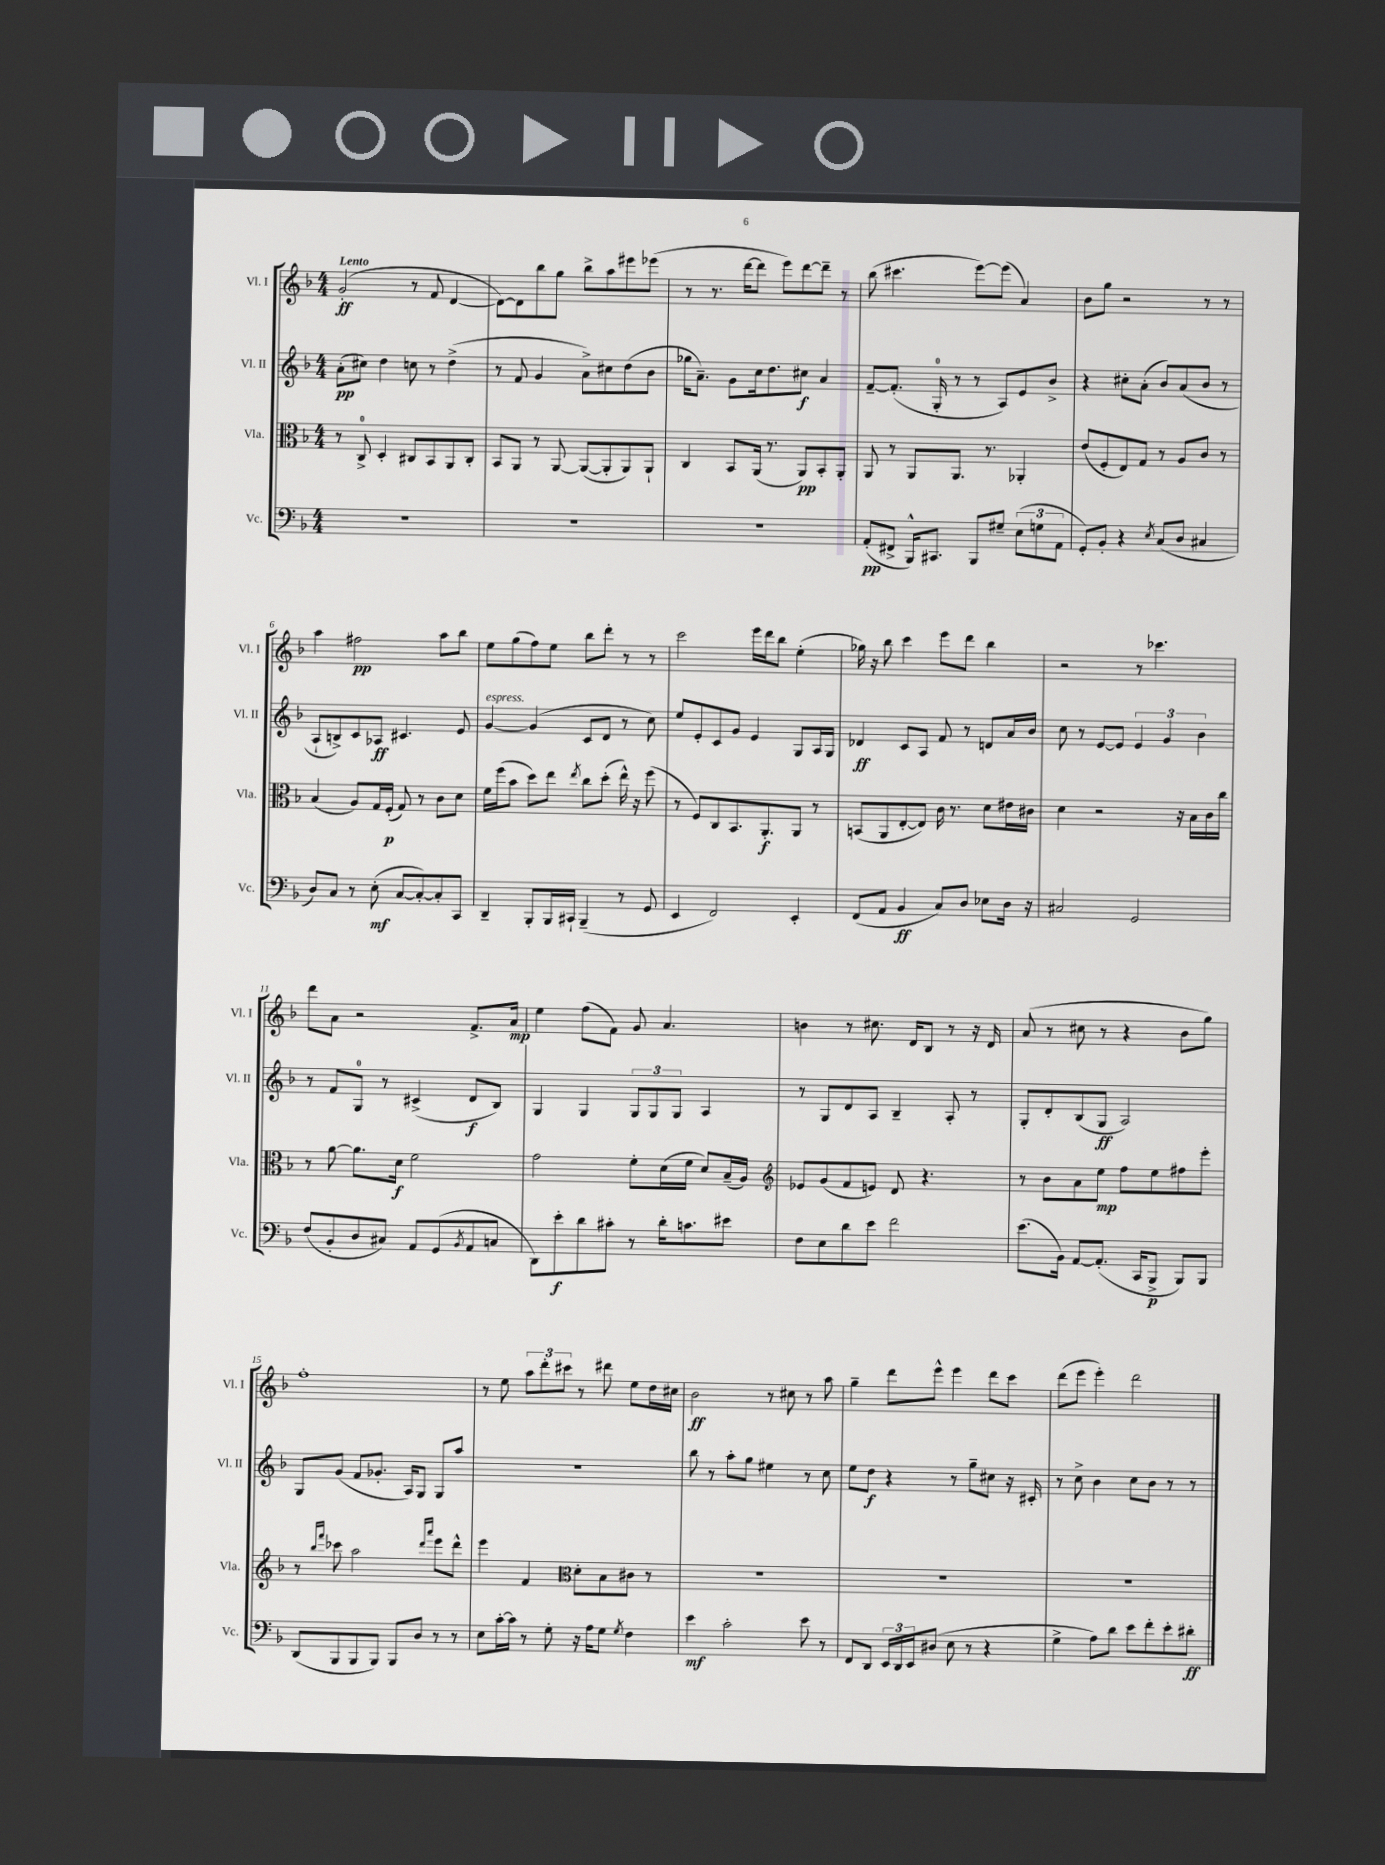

**kern	**dynam	**kern	**dynam	**kern	**dynam	**kern	**dynam
*part4	*part4	*part3	*part3	*part2	*part2	*part1	*part1
*staff4	*staff4	*staff3	*staff3	*staff2	*staff2	*staff1	*staff1
*I"Vc.	*	*I"Vla.	*	*I"Vl. II	*	*I"Vl. I	*
*I'Vc.	*	*I'Vla.	*	*I'Vl. II	*	*I'Vl. I	*
*clefF4	*	*clefC3	*	*clefG2	*	*clefG2	*
*k[b-]	*	*k[b-]	*	*k[b-]	*	*k[b-]	*
*M4/4	*	*M4/4	*	*M4/4	*	*M4/4	*
=1	=1	=1	=1	=1	=1	=1	=1
!	!	!	!	!	!	!LO:TX:a:B:t=Lento	!
1r	.	8r	.	(8a'\L	pp	(2g'/	ff
.	.	8C^/	.	8cc#X\J)	.	.	.
.	.	4D'/	.	4dd\	.	.	.
.	.	8C#X/L	.	8ccn\	.	8r	.
.	.	8BB-/	.	8r	.	8f/	.
.	.	8AA/	.	(4dd^\	.	[4d/	.
.	.	8C#'/J	.	.	.	.	.
=2	=2	=2	=2	=2	=2	=2	=2
1r	.	8BB-/L	.	8r	.	8d\L_)	.
.	.	8AA/J	.	8f/	.	8d\]	.
.	.	8r	.	4g/	.	8bb-\	.
.	.	[8AA/	.	.	.	8gg\J	.
.	.	(8AA/L_	.	8a^\L)	.	8bb-^\L	.
.	.	8AA'/]	.	8cc#X\	.	8aa\	.
.	.	8AA/)	.	(8dd\	.	8eee#X\	.
.	.	8AA`/J	.	8b-\J	.	(8eee-X\J	.
=3	=3	=3	=3	=3	=3	=3	=3
1r	.	4C/	.	16gg-X\KL	.	8r	.
.	.	.	.	8.a~\J)	.	.	.
.	.	.	.	.	.	8.r	.
.	.	8BB-/L	.	8g\L	.	.	.
.	.	.	.	.	.	[16ddd\KL	.
.	.	(16AA/Jk	.	16cc\k	.	8ddd\J]	.
.	.	8.r	.	8.dd\	.	.	.
.	.	.	.	.	.	8eee\L)	.
.	.	8AA/L)	pp	8cc#X\J	f	[8ddd\	.
.	.	8BB-'/	.	4a/	.	8ddd~\J]	.
.	.	8AA'/J	.	.	.	8r	.
=4	=4	=4	=4	=4	=4	=4	=4
(8AA'/L	pp	8AA/	.	[8f~/L	.	(8bb-\	.
8FF#X^/J	.	8r	.	(8.f'/J]	.	4.ccc#X\	.
16BBB-^^/KL)	.	8AA/L	.	.	.	.	.
8.CC#X/J	.	.	.	16G'/	.	.	.
.	.	8.AA/J	.	8r	.	.	.
8BBB-/L	.	.	.	8r	.	[8eee\L)	.
.	.	8.r	.	.	.	.	.
8G#X~/J	.	.	.	8A/L)	.	(8eee\J]	.
(12E\L	.	4AA-X'/	.	8e/	.	4a/)	.
12Gn\	.	.	.	.	.	.	.
.	.	.	.	8b-^/J	.	.	.
12AA\J	.	.	.	.	.	.	.
=5	=5	=5	=5	=5	=5	=5	=5
8GG'/L)	.	(8e/L	.	4r	.	8b-\L	.
8BB-'/J	.	8F'/	.	.	.	8gg\J	.
4r	.	8E/)	.	8cc#X'\L	.	2r	.
.	.	8G/J	.	(8a'\J	.	.	.
8qE/	.	.	.	.	.	.	.
(8C/L	.	8r	.	8b-/L)	.	.	.
8D/J	.	8A/L	.	(8a/	.	.	.
4C#X/	.	8c/J	.	8b-/J	.	8r	.
.	.	8r	.	8r	.	8r	.
!!LO:LB:g=z
=6	=6	=6	=6	=6	=6	=6	=6
8D/L)	.	(4B-/	.	8A`/L	.	4aa\	.
8C/J	.	.	.	8Bn^/)	.	.	.
8r	.	8A/L)	.	8c/	.	2ff#X\	pp
(8E'\	mf	16G/L	.	8A-X/J	ff	.	.
.	.	(16F'/JJ	p	.	.	.	.
[8C/L	.	8G/)	.	4.c#X/	.	.	.
8C'/_)	.	8r	.	.	.	.	.
8C'/]	.	8c\L	.	.	.	8aa\L	.
8CC/J	.	8d\J	.	8e/	.	8bb-\J	.
=7	=7	=7	=7	=7	=7	=7	=7
!	!	!	!	!LO:TX:a:i:t=espress.	!	!	!
4DD~/	.	16f\LL	.	[4g/	.	8ee\L	.
.	.	(16ff\J	.	.	.	.	.
.	.	8b-\J	.	.	.	(8gg\	.
8BBB-'/L	.	8dd\L)	.	(4g/]	.	8ff\)	.
16BBB-/L	.	8ee\J	.	.	.	8ee\J	.
16CC#X`/JJ	.	.	.	.	.	.	.
.	.	8qee/	.	.	.	.	.
(4BBB-~/	.	8cc\L	.	8c/L	.	8bb-\L	.
.	.	(8dd'\J	.	8d/J	.	8ddd'\J	.
8r	.	16ee^^\)	.	8r	.	8r	.
.	.	16r	.	.	.	.	.
8GG/	.	(8ff\	.	8cc\)	.	8r	.
=8	=8	=8	=8	=8	=8	=8	=8
4EE/	.	8r	.	8ee/L	.	2ccc\	.
.	.	8F/L)	.	8e'/	.	.	.
2FF/)	.	8C/	.	8c/	.	.	.
.	.	8.BB-/	.	8g/J	.	.	.
.	.	.	.	4e/	.	16eee\LL	.
.	.	8.AA'/	f	.	.	16ddd\J	.
.	.	.	.	.	.	8bb-\J	.
4EE'/	.	8AA/J	.	8G/L	.	(4ee'\	.
.	.	8r	.	16A/L	.	.	.
.	.	.	.	16G/JJ	.	.	.
=9	=9	=9	=9	=9	=9	=9	=9
(8FF/L	.	(8BBn/L	.	4d-X/	ff	16gg-X\)	.
.	.	.	.	.	.	16r	.
8AA/J	.	8AA/	.	.	.	8bb-\	.
4BB-/	ff	[8E'/	.	8c/L	.	4ccc\	.
.	.	8E/J])	.	8A/J	.	.	.
8C/L)	.	16c\	.	8f/	.	8eee\L	.
.	.	8.r	.	.	.	.	.
8D/J	.	.	.	8r	.	8ddd\J	.
8E-X\L	.	8d\L	.	8dn/L	.	4bb-\	.
16D\Jk	.	16e#X\L	.	16a/L	.	.	.
16r	.	16c#X\JJ	.	16b-/JJ	.	.	.
=10	=10	=10	=10	=10	=10	=10	=10
2C#X/	.	4d\	.	8cc\	.	2r	.
.	.	.	.	8r	.	.	.
.	.	2r	.	[8e/L	.	.	.
.	.	.	.	8e/J]	.	.	.
2GG/	.	.	.	6e/	.	8r	.
.	.	.	.	.	.	4.ccc-X\	.
.	.	.	.	6g/	.	.	.
.	.	16r	.	.	.	.	.
.	.	16B-\LL	.	.	.	.	.
.	.	.	.	6b-\	.	.	.
.	.	16c\	.	.	.	.	.
.	.	16cc\JJ	.	.	.	.	.
!!LO:LB:g=z
=11	=11	=11	=11	=11	=11	=11	=11
(8F/L	.	8r	.	8r	.	8ddd\L	.
8BB-'/	.	[8a\	.	8f/L	.	8a\J	.
8D/	.	8.a\L]	.	8G/J	.	2r	.
8C#X/J)	.	.	.	8r	.	.	.
.	.	16d\Jk	f	.	.	.	.
8AA/L	.	2f\	.	(4c#X^/	.	.	.
(8GG/	.	.	.	.	.	.	.
8qBB-/	.	.	.	.	.	.	.
8AA/	.	.	.	8d/L	f	8.f^/L	.
8Cn/J	.	.	.	8B-/J)	.	.	.
.	.	.	.	.	.	16a/Jk	mp
=12	=12	=12	=12	=12	=12	=12	=12
8DD\L)	.	2g\	.	4G/	.	4ee\	.
8e'\	f	.	.	.	.	.	.
8d\	.	.	.	4G/	.	(8ff\L	.
8c#X'\J	.	.	.	.	.	8f\J)	.
8r	.	8f'\L	.	12G/L	.	8g/	.
.	.	.	.	12G/	.	.	.
16d'\KL	.	(16d\L	.	.	.	4.a/	.
.	.	.	.	12G/J	.	.	.
8.cn\	.	16f\JJ	.	.	.	.	.
.	.	8d/L)	.	4A/	.	.	.
8e#X\J	.	(16B-~/L	.	.	.	.	.
.	.	16A/JJ)	.	.	.	.	.
=13	=13	=13	=13	=13	=13	=13	=13
*	*	*clefG2	*	*	*	*	*
8F\L	.	8e-X/L	.	8r	.	4bn\	.
8E\	.	(8g/	.	8G/L	.	.	.
8d\	.	8f/	.	8d/	.	8r	.
8e\J	.	8en/J)	.	8A/J	.	8.cc#X\	.
2f\	.	8d/	.	4B-~/	.	.	.
.	.	.	.	.	.	16d/KL	.
.	.	4.r	.	.	.	8B-/J	.
.	.	.	.	8A'/	.	8r	.
.	.	.	.	8r	.	16r	.
.	.	.	.	.	.	16d/	.
=14	=14	=14	=14	=14	=14	=14	=14
(8.e\L	.	8r	.	8G'/L	.	(8a/	.
.	.	8b-\L	.	8d'/	.	8r	.
16BB-\Jk)	.	.	.	.	.	.	.
[8AA/L	.	8a\	.	(8B-/	.	8cc#X\	.
(8.AA'/J]	.	8ee\J	mp	8G/J	ff	8r	.
.	.	8ff\L	.	2A/)	.	4r	.
16CC/KL	.	.	.	.	.	.	.
8BBB-^/J	p	8ee\	.	.	.	.	.
8BBB-/L)	.	8ff#X\	.	.	.	8b-\L	.
8BBB-/J	.	8eee'\J	.	.	.	8gg\J)	.
!!LO:LB:g=z
=15	=15	=15	=15	=15	=15	=15	=15
(8DD/L	.	8r	.	8G/L	.	1ff'	.
.	.	16qqbb-/LL	.	.	.	.	.
.	.	16qqfff/JJ	.	.	.	.	.
8BBB-/	.	8ccc-X\	.	(8g/J	.	.	.
8BBB-/	.	2aa\	.	8f/L	.	.	.
8BBB-/J)	.	.	.	8.g-X'/J	.	.	.
8BBB-/L	.	.	.	.	.	.	.
.	.	.	.	16A/KL)	.	.	.
8D/J	.	.	.	8G/J	.	.	.
.	.	16qqddd/LL	.	.	.	.	.
.	.	16qqaaa/JJ	.	.	.	.	.
8r	.	8eee\L	.	8G/L	.	.	.
8r	.	8ddd^^\J	.	8aa/J	.	.	.
=16	=16	=16	=16	=16	=16	=16	=16
8E\L	.	4eee\	.	1r	.	8r	.
[16c'\L	.	.	.	.	.	8ee\	.
16c\JJ]	.	.	.	.	.	.	.
8r	.	4f/	.	.	.	12aa\L	.
.	.	.	.	.	.	12ddd'\	.
8G'\	.	.	.	.	.	.	.
.	.	.	.	.	.	12ccc#X\J	.
*	*	*clefC3	*	*	*	*	*
16r	.	8d'\L	.	.	.	8r	.
16A\KL	.	.	.	.	.	.	.
8G\J	.	8B-\	.	.	.	8ddd#X\	.
8qG/	.	.	.	.	.	.	.
4F\	.	8c#X\J	.	.	.	8ee\L	.
.	.	8r	.	.	.	16dd\L	.
.	.	.	.	.	.	16cc#X\JJ	.
=17	=17	=17	=17	=17	=17	=17	=17
4e\	mf	1r	.	8bb-\	.	2b-\	ff
.	.	.	.	8r	.	.	.
2c'\	.	.	.	8aa'\L	.	.	.
.	.	.	.	8gg\J	.	.	.
.	.	.	.	4ee#X\	.	8r	.
.	.	.	.	.	.	8cc#X\	.
8e\	.	.	.	8r	.	8r	.
8r	.	.	.	8cc\	.	8aa\	.
=18	=18	=18	=18	=18	=18	=18	=18
8FF/L	.	1r	.	8ee\L	.	4gg~\	.
8DD/J	.	.	.	8dd\J	f	.	.
24EE/LL	.	.	.	4r	.	8ddd\L	.
24DD/	.	.	.	.	.	.	.
24EE/J	.	.	.	.	.	.	.
(8D#X/J	.	.	.	.	.	8eee^^\J	.
8E\	.	.	.	8r	.	4eee\	.
8r	.	.	.	8gg~\L	.	.	.
4r	.	.	.	8cc#X\J	.	8ddd\L	.
.	.	.	.	16r	.	8ccc\J	.
.	.	.	.	16c#X'/	.	.	.
=19	=19	=19	=19	=19	=19	=19	=19
4G^\	.	1r	.	8r	.	(8ddd\L	.
.	.	.	.	8cc^\	.	8eee\J	.
8A\L)	.	.	.	4b-\	.	4eee'\)	.
8d\J	.	.	.	.	.	.	.
8e\L	.	.	.	8cc\L	.	2ddd\	.
8f'\	.	.	.	8b-\J	.	.	.
8e'\	.	.	.	8r	.	.	.
8d#X'\J	ff	.	.	8r	.	.	.
==	==	==	==	==	==	==	==
*-	*-	*-	*-	*-	*-	*-	*-
